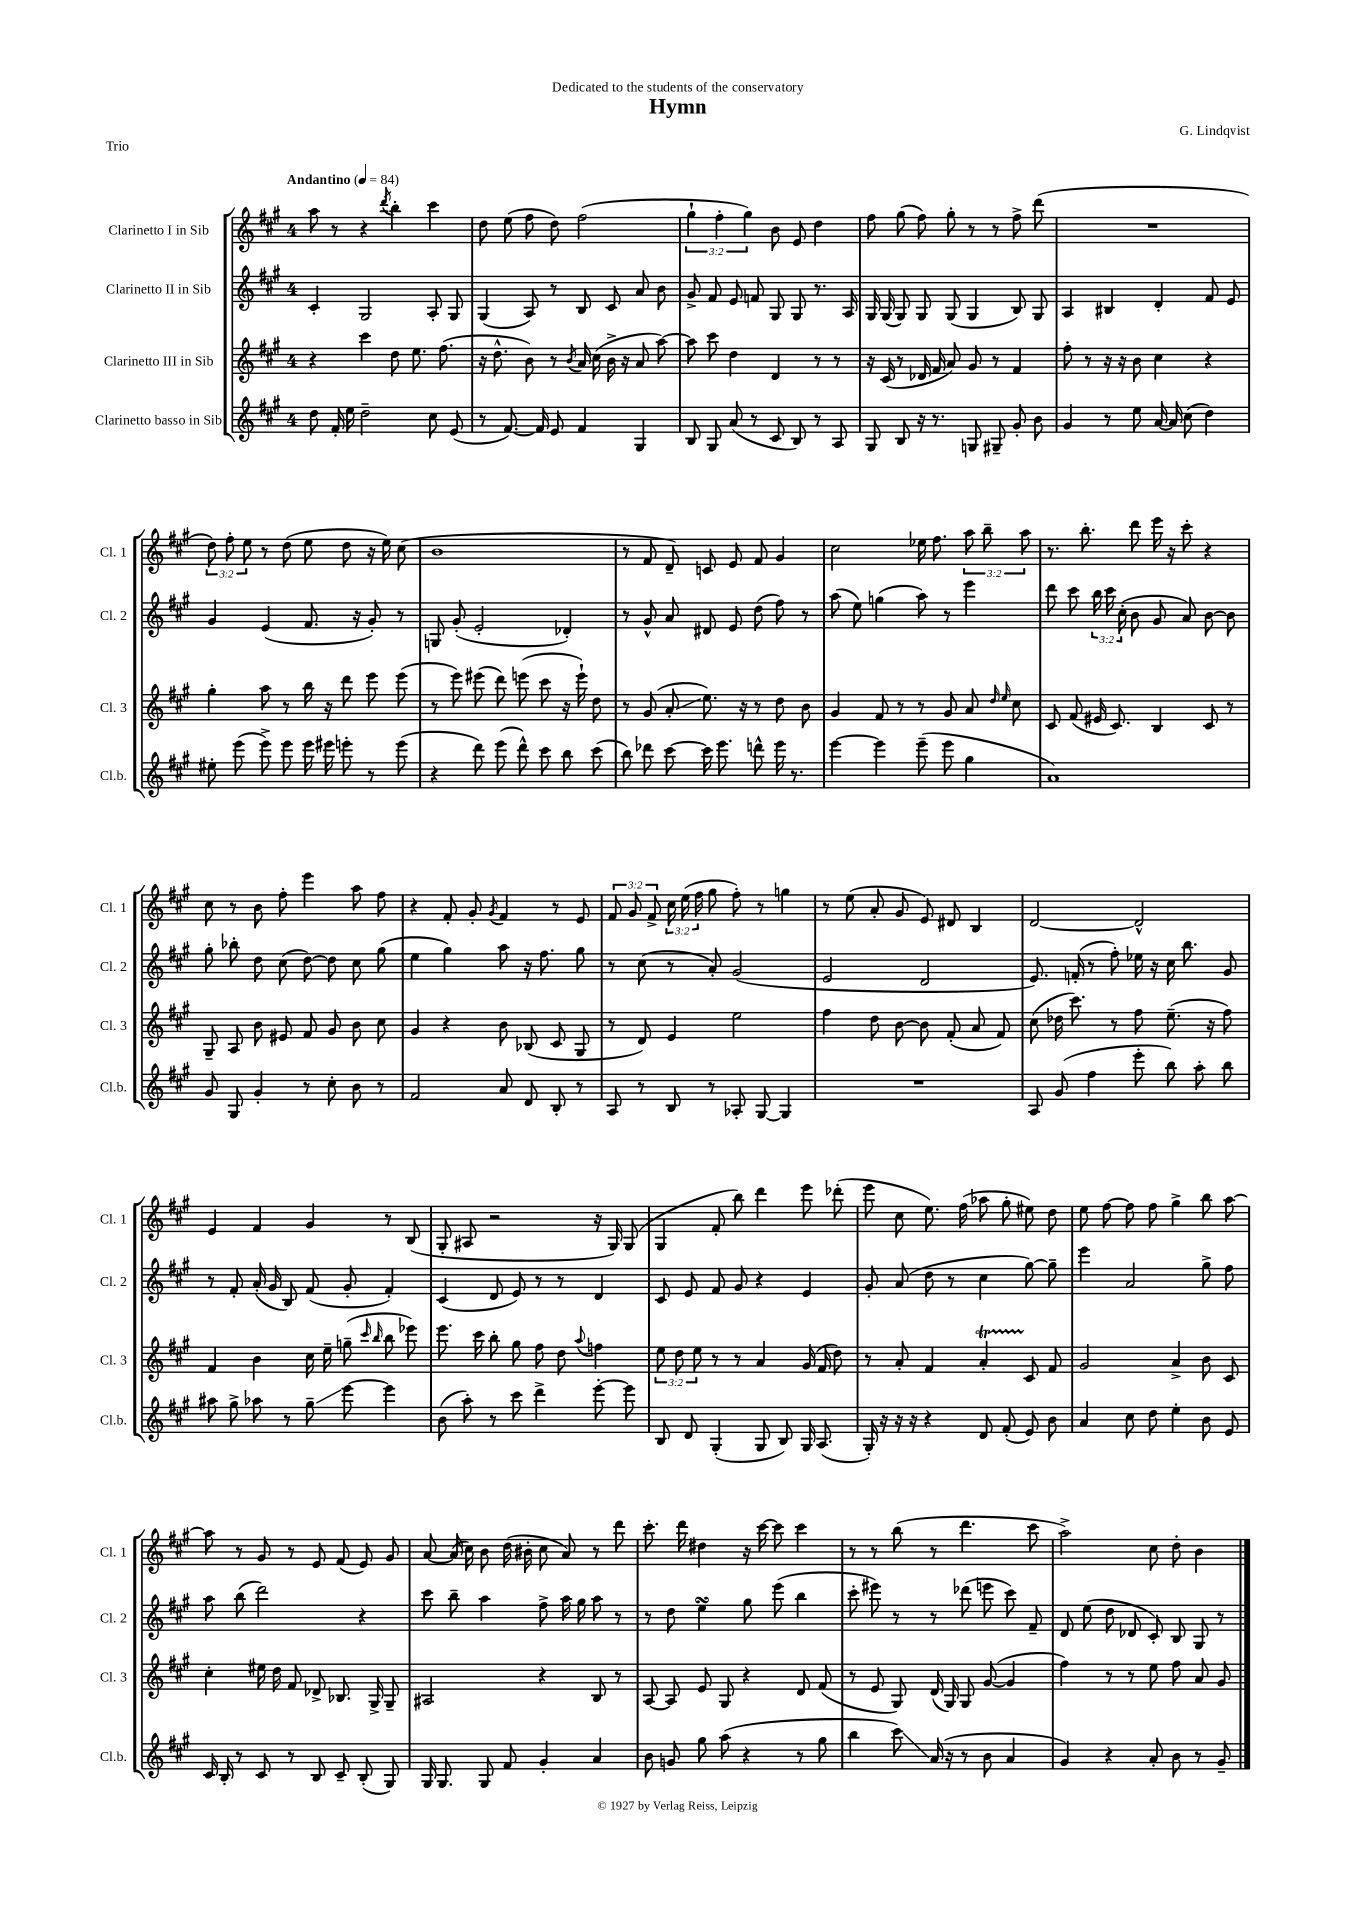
\header { title = "Hymn" composer = "G. Lindqvist" dedication = "Dedicated to the students of the conservatory" piece = "Trio" }
<<
\new StaffGroup <<
\new Staff = "s0" \with { instrumentName = "Clarinetto I in Sib" shortInstrumentName = "Cl. 1" } {
    \clef treble \key a \major \once \override Staff.TimeSignature.style = #'single-digit \time 4/4 \override Staff.TupletNumber.text = #tuplet-number::calc-fraction-text \tempo "Andantino" 4 = 84
    \autoBeamOff a''8 r8 r4 \acciaccatura { d'''8 } b''4-. cis'''4 |
    d''8 e''8( fis''8 d''8) fis''2( |
    \tuplet 3/2 { gis''4-! fis''4-. gis''4) } b'8 e'8 d''4 |
    fis''8 gis''8( fis''8) gis''8-. r8 r8 fis''8-> d'''8( |
    R1 |
    \tuplet 3/2 { d''8) fis''8-. e''8 } r8 d''8( e''8 d''8 r16 e''16) cis''8( |
    b'1 |
    r8 fis'8 d'8--) c'8 e'8 fis'8 gis'4 |
    cis''2 ees''16 fis''8. \tuplet 3/2 { a''8 b''8-- a''8 } |
    r8. b''8.-. d'''8 e'''16 r16 cis'''8-. r4 |
    cis''8 r8 b'8 fis''8-. e'''4 a''8 fis''8 |
    r4 fis'8-. gis'8-. \acciaccatura { gis'8 } fis'4 r8 e'8 |
    \tuplet 3/2 { fis'8 gis'8 fis'8-> } \tuplet 3/2 { cis''16 e''16( fis''16 } gis''8 fis''8-.) r8 g''4 |
    r8 e''8( a'8-. gis'8 e'8) dis'8 b4 |
    d'2~ d'2-^ |
    e'4 fis'4 gis'4 r8 b8( |
    gis8-. ais8 r2 r16 gis16) gis8( |
    gis4 fis'8-. b''8) d'''4 e'''8 des'''8-.( |
    e'''8 cis''8 e''8.) fis''16( aes''8 gis''8-. eis''8) d''8 |
    e''8 fis''8~ fis''8 fis''8 gis''4-> b''8 a''8~ |
    a''8 r8 gis'8 r8 e'8 fis'8( e'8) gis'8 |
    a'8~ a'16( cis''16) b'8 d''16( bis'16-. cis''8 a'8) r8 d'''8 |
    cis'''8.-. d'''16 dis''4 r16 cis'''16~ cis'''8 cis'''4 |
    r8 r8 b''8( r8 d'''4. cis'''8 |
    a''2->) cis''8 d''8-. b'4 \bar "|." |
}
\new Staff = "s1" \with { instrumentName = "Clarinetto II in Sib" shortInstrumentName = "Cl. 2" } {
    \clef treble \key a \major \once \override Staff.TimeSignature.style = #'single-digit \time 4/4 \override Staff.TupletNumber.text = #tuplet-number::calc-fraction-text
    \autoBeamOff cis'4-. gis2 a8-. gis8 |
    gis4( a8) r8 b8 cis'8 a'8 b'8 |
    gis'8-> fis'8 e'8 f'8 gis8 gis8 r8. a16 |
    gis16 gis16( gis8) gis8 gis8( gis4 b8) gis8 |
    a4 bis4 d'4-. fis'8 e'8 |
    gis'4 e'4( fis'8. r16 gis'8-.) r8 |
    g8 gis'8-.( e'2-. des'4-.) |
    r8 gis'8-^ a'8 dis'8 e'8 d''8( fis''8) r8 |
    a''8( e''8) g''4( a''8) r8 e'''4 |
    d'''8 cis'''8 \tuplet 3/2 { b''16 cis'''16 cis''16-.( } b'8 gis'8 a'8) b'8~ b'8 |
    gis''8-. bes''8-. d''8 cis''8( d''8~) d''8 cis''8 gis''8( |
    e''4 gis''4) a''8 r16 fis''8. gis''8 |
    r8 cis''8( r8 a'8-.) gis'2( |
    e'2 d'2 |
    e'8.) f'16-.( r8 fis''8-.) ees''16 r16 cis''16 b''8. gis'8 |
    r8 fis'8-. a'16-.( gis'16 b8) fis'8( gis'8-. fis'4-.) |
    cis'4( d'8 e'8) r8 r8 d'4 |
    cis'8 e'8 fis'8 gis'8 r4 e'4 |
    gis'8-. a'8( d''8 r8 cis''4 gis''8~) gis''8-- |
    e'''4 a'2 gis''8-> fis''8 |
    a''8 b''8( d'''2) r4 |
    cis'''8 b''8-- a''4 fis''8-> a''16 gis''16 a''8 r8 |
    r8 d''8 e''4\turn gis''8 e'''8( b''4 |
    cis'''8-. eis'''8) r8 r8 des'''8( e'''8 cis'''8) fis'8-- |
    d'8 e''8( d''8 des'8 cis'8-.) b8 gis8 r8 \bar "|." |
}
\new Staff = "s2" \with { instrumentName = "Clarinetto III in Sib" shortInstrumentName = "Cl. 3" } {
    \clef treble \key a \major \once \override Staff.TimeSignature.style = #'single-digit \time 4/4 \override Staff.TupletNumber.text = #tuplet-number::calc-fraction-text
    \autoBeamOff r4 cis'''4 d''8 e''8. fis''8.( |
    r16 d''8.-^ b'8) r8 \acciaccatura { b'8 } a'16 cis''16( b'16-> r16 a'8 a''8~) |
    a''8 cis'''8 d''4 d'4 r8 r8 |
    r16 cis'16( r8 des'16 fis'16 a'8) gis'8 r8 fis'4 |
    fis''8-. r8 r16 r16 b'8 cis''4 r4 |
    gis''4-. a''8 r8 b''16 r16 d'''8 e'''8 e'''8( |
    r8 e'''8) eis'''8( d'''8) e'''8( cis'''8 r16 e'''16-!) d''8 |
    r8 gis'8( a'8-.\glissando e''8.) r16 r8 d''8 b'8 |
    gis'4 fis'8 r8 r8 gis'8 a'8 \grace { d''16 e''16 } cis''8 |
    cis'8 fis'8( eis'16 cis'8.) b4 cis'8 r8 |
    gis8-- a8 b'8 eis'8 fis'8 gis'8 b'8 cis''8 |
    gis'4 r4 b'8 bes8( cis'8 gis8 |
    r8 d'8) e'4 e''2 |
    fis''4 d''8 b'8~ b'8 fis'8-.( a'8 fis'8) |
    cis''8( des''16 cis'''8.) r8 fis''8 e''8.--( r16 fis''8) |
    fis'4 b'4 cis''16 e''16-- g''8--( \grace { cis'''16 b''16 } b''8 ees'''8) |
    e'''8. cis'''16 b''8-. gis''8 fis''8 d''8 \appoggiatura { a''8 } f''4 |
    \tuplet 3/2 { e''8 d''8 e''8 } r8 r8 a'4 gis'16( fis'16 d''8) |
    r8 a'8-. fis'4 a'4-.\startTrillSpan cis'8\stopTrillSpan fis'8 |
    gis'2 a'4-> b'8 cis'8 |
    cis''4-. eis''16 d''16 fis'8 des'8-> bes8. gis16-> gis8-- |
    ais2 r4 b8 r8 |
    a8~ a8 e'8 gis8 r4 d'8 fis'8( |
    r8 e'8 gis8) d'16( gis16) gis8 gis'8~( gis'4 |
    fis''4) r8 r8 e''8 fis''8 a'8 gis'8 \bar "|." |
}
\new Staff = "s3" \with { instrumentName = "Clarinetto basso in Sib" shortInstrumentName = "Cl.b." } {
    \clef treble \key a \major \once \override Staff.TimeSignature.style = #'single-digit \time 4/4
    \autoBeamOff d''8 fis'16-. e''16 d''2-- cis''8 e'8( |
    r8 fis'8.~) fis'16 e'8 fis'4 gis4 |
    b8 gis8 a'8( r8 cis'8 b8) r8 a8 |
    gis8 b8 r16 r8. g8 gis8-- gis'8-. b'8 |
    gis'4 r8 e''8 a'16~ a'16 cis''8( d''4) |
    eis''8-. e'''8( e'''8->) e'''8 e'''16 eis'''16 e'''8-. r8 e'''8( |
    r4 d'''8) e'''8( d'''8-^) cis'''8 b''8 cis'''8( |
    b''8) des'''8 cis'''8~ cis'''16 e'''8. d'''8-^ e'''16 r8. |
    e'''4~ e'''4 e'''8--( e'''8 gis''4 |
    a'1) |
    gis'8 gis8 gis'4-. r8 cis''8-. b'8 r8 |
    fis'2 a'8 d'8 b8-. r8 |
    a8 r8 b8 r8 aes8-. gis8~ gis4 |
    R1 |
    a8 gis'8( fis''4 e'''8-. b''8) a''8-. b''8 |
    ais''8 gis''8-> aes''8 r8 gis''8--\glissando e'''8~ e'''4 |
    b'8( a''8-.) r8 cis'''8 d'''4-> e'''8~-. e'''8 |
    b8 d'8 gis4-.( gis8 b8) gis16 a8.( |
    gis16-.) r16 r16 r16 r4 d'8 fis'8-.( e'8) b'8 |
    a'4 cis''8 d''8 e''4-. b'8 e'8 |
    cis'16 b16-. r8 cis'8 r8 b8 cis'8-- b8-.( gis8) |
    gis16 gis8. gis8 fis'8 gis'4-. a'4 |
    b'8 g'8 gis''8 a''8( r4 r8 gis''8 |
    b''4 cis'''8\glissando) a'16( r16 r8 b'8 a'4 |
    gis'4) r4 a'8-. b'8 r8 gis'8-- \bar "|." |
}
>>
>>
\layout { \context { \Score \remove "Bar_number_engraver" } }
